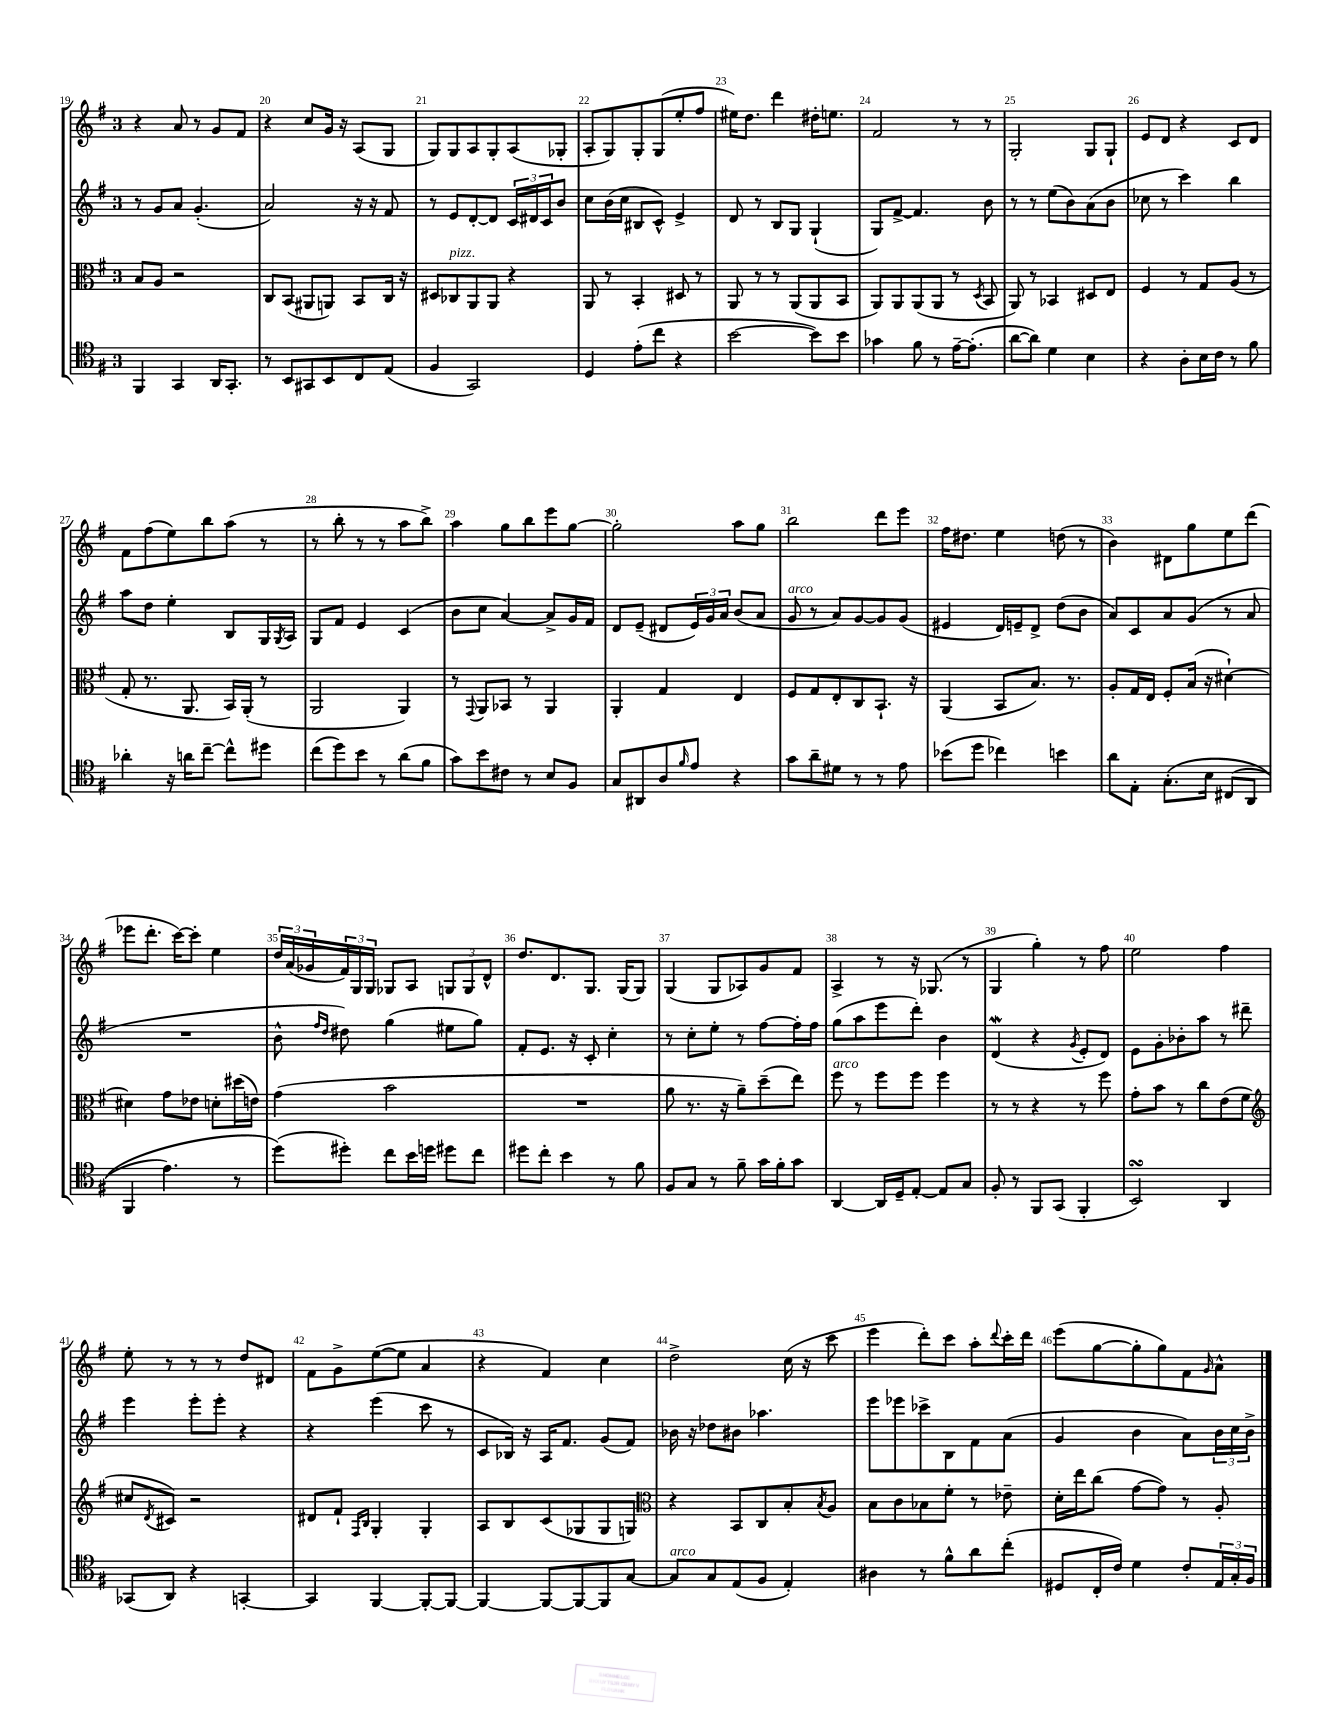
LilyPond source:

<<
\new StaffGroup <<
\new Staff = "s0" {
    \clef treble \key g \major \once \override Staff.TimeSignature.style = #'single-digit \time 3/4
    r4 a'8 r8 g'8 fis'8 |
    r4 c''8 g'16 r16 a8( g8 |
    g8) g8 a8 g8-. a8( ges8-. |
    a8-. g8) g8-. g8( e''8-. fis''8 |
    eis''16) d''8. d'''4 dis''16-. e''8. |
    fis'2 r8 r8 |
    g2-. g8 g8-! |
    e'8 d'8 r4 c'8 d'8 |
    fis'8 fis''8( e''8) b''8 a''8( r8 |
    r8 b''8-. r8 r8 a''8 b''8->) |
    a''4 g''8 b''8 e'''8 g''8~ |
    g''2-. a''8 g''8 |
    b''2 d'''8 e'''8 |
    fis''16 dis''8. e''4 d''8( r8 |
    b'4) dis'8 g''8 e''8 d'''8( |
    ees'''8 d'''8.-. c'''16~) c'''8-. e''4 |
    \tuplet 3/2 { d''16 a'16( ges'16 } \tuplet 3/2 { fis'16) g16 g16 } ges8 a8 \tuplet 3/2 { g8 g8 d'8-^ } |
    d''8. d'8. g8. g16( g8) |
    g4( g8 aes8) g'8 fis'8 |
    a4-> r8 r16 ges8.( r8 |
    g4 g''4-.) r8 fis''8 |
    e''2 fis''4 |
    e''8-. r8 r8 r8 d''8 dis'8 |
    fis'8 g'8-> e''8~( e''8 a'4 |
    r4 fis'4) c''4 |
    d''2-> c''16( r16 c'''8 |
    e'''4 d'''8-.) c'''8 a''8-. \appoggiatura { d'''8 } c'''16-. d'''16 |
    e'''8( g''8~ g''8-. g''8) fis'8 \grace { g'16 } a'8-^ \bar "|." |
}
\new Staff = "s1" {
    \clef treble \key g \major \once \override Staff.TimeSignature.style = #'single-digit \time 3/4
    r8 g'8 a'8 g'4.-.( |
    a'2) r16 r16 fis'8 |
    r8 e'8 d'8~-. d'8 \tuplet 3/2 { c'16 dis'16 c'16 } b'8 |
    c''8 b'16( c''16 bis8 c'8-^) e'4-> |
    d'8 r8 b8 g8 g4-!( |
    g8) fis'8~-> fis'4. b'8 |
    r8 r8 e''8( b'8) a'8( b'8 |
    ces''8 r8 c'''4) b''4 |
    a''8 d''8 e''4-. b8 g16 \acciaccatura { g8 } a16 |
    g8 fis'8 e'4 c'4( |
    b'8 c''8 a'4~) a'8-> g'16 fis'16 |
    d'8 e'8--( dis'8 \tuplet 3/2 { e'16) g'16 a'16 } b'8( a'8 |
    g'8^\markup { \italic "arco" } r8 a'8) g'8~ g'8 g'8( |
    eis'4 d'16) e'16-- d'8-> d''8( b'8 |
    a'8) c'8 a'8 g'8( r8 a'8 |
    R2. |
    b'8-^ \grace { fis''16 d''16 } dis''8) g''4( eis''8 g''8) |
    fis'8-. e'8. r16 c'8-. c''4-. |
    r8 c''8-. e''8-. r8 fis''8~ fis''16-. fis''16 |
    g''8( a''8 e'''8 d'''8-.) b'4 |
    d'4\mordent( r4 \acciaccatura { g'8 } e'8-. d'8) |
    e'8 g'8-. bes'8-. a''8 r8 dis'''8-- |
    e'''4 e'''8-. e'''8-. r4 |
    r4 e'''4( c'''8 r8 |
    c'8 bes16) r16 a16 fis'8. g'8( fis'8) |
    bes'16 r16 des''8 bis'8 aes''4. |
    e'''8 ees'''8 ces'''8-> b8 fis'8 a'8( |
    g'4 b'4 a'8) \tuplet 3/2 { b'16 c''16 b'16-> } \bar "|." |
}
\new Staff = "s2" {
    \clef alto \key g \major \once \override Staff.TimeSignature.style = #'single-digit \time 3/4
    b8 a8 r2 |
    c8 b,8( ais,8 a,8) b,8 c16 r16 |
    dis8 ces8^\markup { \italic "pizz." } a,8 a,8 r4 |
    a,8 r8 b,4-. dis8 r8 |
    a,8 r8 r8 a,8( a,8 b,8 |
    a,8) a,8 a,8( a,8 r8 \acciaccatura { d8 } b,8 |
    a,8) r8 bes,4 dis8 e8 |
    fis4 r8 g8 a8( r8 |
    g8-. r8. a,8. b,16) a,16-.( r8 |
    a,2 a,4) |
    r8 \appoggiatura { g,8 } a,8 bes,8 r8 a,4 |
    a,4-. g4 e4 |
    fis8 g8 e8-. c8 b,8.-! r16 |
    a,4( b,8 b8.) r8. |
    a8-. g16 e16 fis8-. b16( r16 dis'4~-!) |
    dis'4 g'8 ees'8 d'8-. dis''16( e'16) |
    g'4( b'2 |
    R2. |
    a'8 r8. r16 a'8--) d''8--( e''8) |
    fis''8^\markup { \italic "arco" } r8 fis''8 fis''8 fis''4 |
    r8 r8 r4 r8 fis''8 |
    g'8-. b'8 r8 c''8 e'8( fis'8 |
    \clef treble cis''8 \acciaccatura { d'8 } cis'8) r2 |
    dis'8 fis'8-! \grace { fis16 b16 } g4-. g4-. |
    a8 b8 c'8( ges8 ges8 g8) |
    \clef alto r4 b,8 c8 b8-. \acciaccatura { b8 } a8 |
    b8 c'8 bes8 fis'8-. r8 ees'8-- |
    d'16-. e''16 c''8( g'8~ g'8) r8 a8-. \bar "|." |
}
\new Staff = "s3" {
    \clef tenor \key g \major \once \override Staff.TimeSignature.style = #'single-digit \time 3/4
    fis,4 g,4 a,16 g,8.-. |
    r8 b,8 gis,8 b,8 c8 e8( |
    fis4 g,2) |
    d4 e'8-.( c''8 r4 |
    b'2~ b'8) b'8 |
    ges'4 fis'8 r8 e'16~-- e'8.-.( |
    a'8~ a'8) d'4 b4 |
    r4 a8-. b16 c'16 r8 fis'8 |
    aes'4-. r16 a'16 c''8~-- c''8-^ dis''8 |
    c''8( d''8) b'8 r8 a'8( fis'8 |
    g'8) b'8 cis'8 r8 b8 fis8 |
    g8 ais,8 a8 \grace { fis'16 } e'8 r4 |
    g'8 a'8-- dis'8 r8 r8 e'8 |
    bes'8( d''8 ces''4) b'4 |
    a'8 e8-. g8.-.\( b16 cis8( a,8 |
    fis,4 e'4.) r8 |
    d''8(\) dis''8-.) c''8 b'16 d''16 dis''8 c''8 |
    dis''8 c''8-. b'4 r8 fis'8 |
    fis8 g8 r8 fis'8-- g'16 fis'16-. g'8 |
    a,4~ a,16 d16-- e8~-. e8 g8 |
    fis8-. r8 fis,8 g,8( fis,4-. |
    b,2\turn) a,4 |
    ges,8( a,8) r4 g,4~-. |
    g,4 fis,4~ fis,8~-. fis,8~ |
    fis,4~ fis,8~ fis,8~ fis,8 g8~ |
    g8^\markup { \italic "arco" } g8 e8( fis8 e4-.) |
    ais4 r8 fis'8-^ a'8 c''8-.( |
    dis8 c16-. c'16) d'4 c'8-. \tuplet 3/2 { e16 g16-. fis16 } \bar "|." |
}
>>
>>
\layout { \context { \Score currentBarNumber = #19 \override BarNumber.break-visibility = ##(#f #t #t) barNumberVisibility = #all-bar-numbers-visible } }
